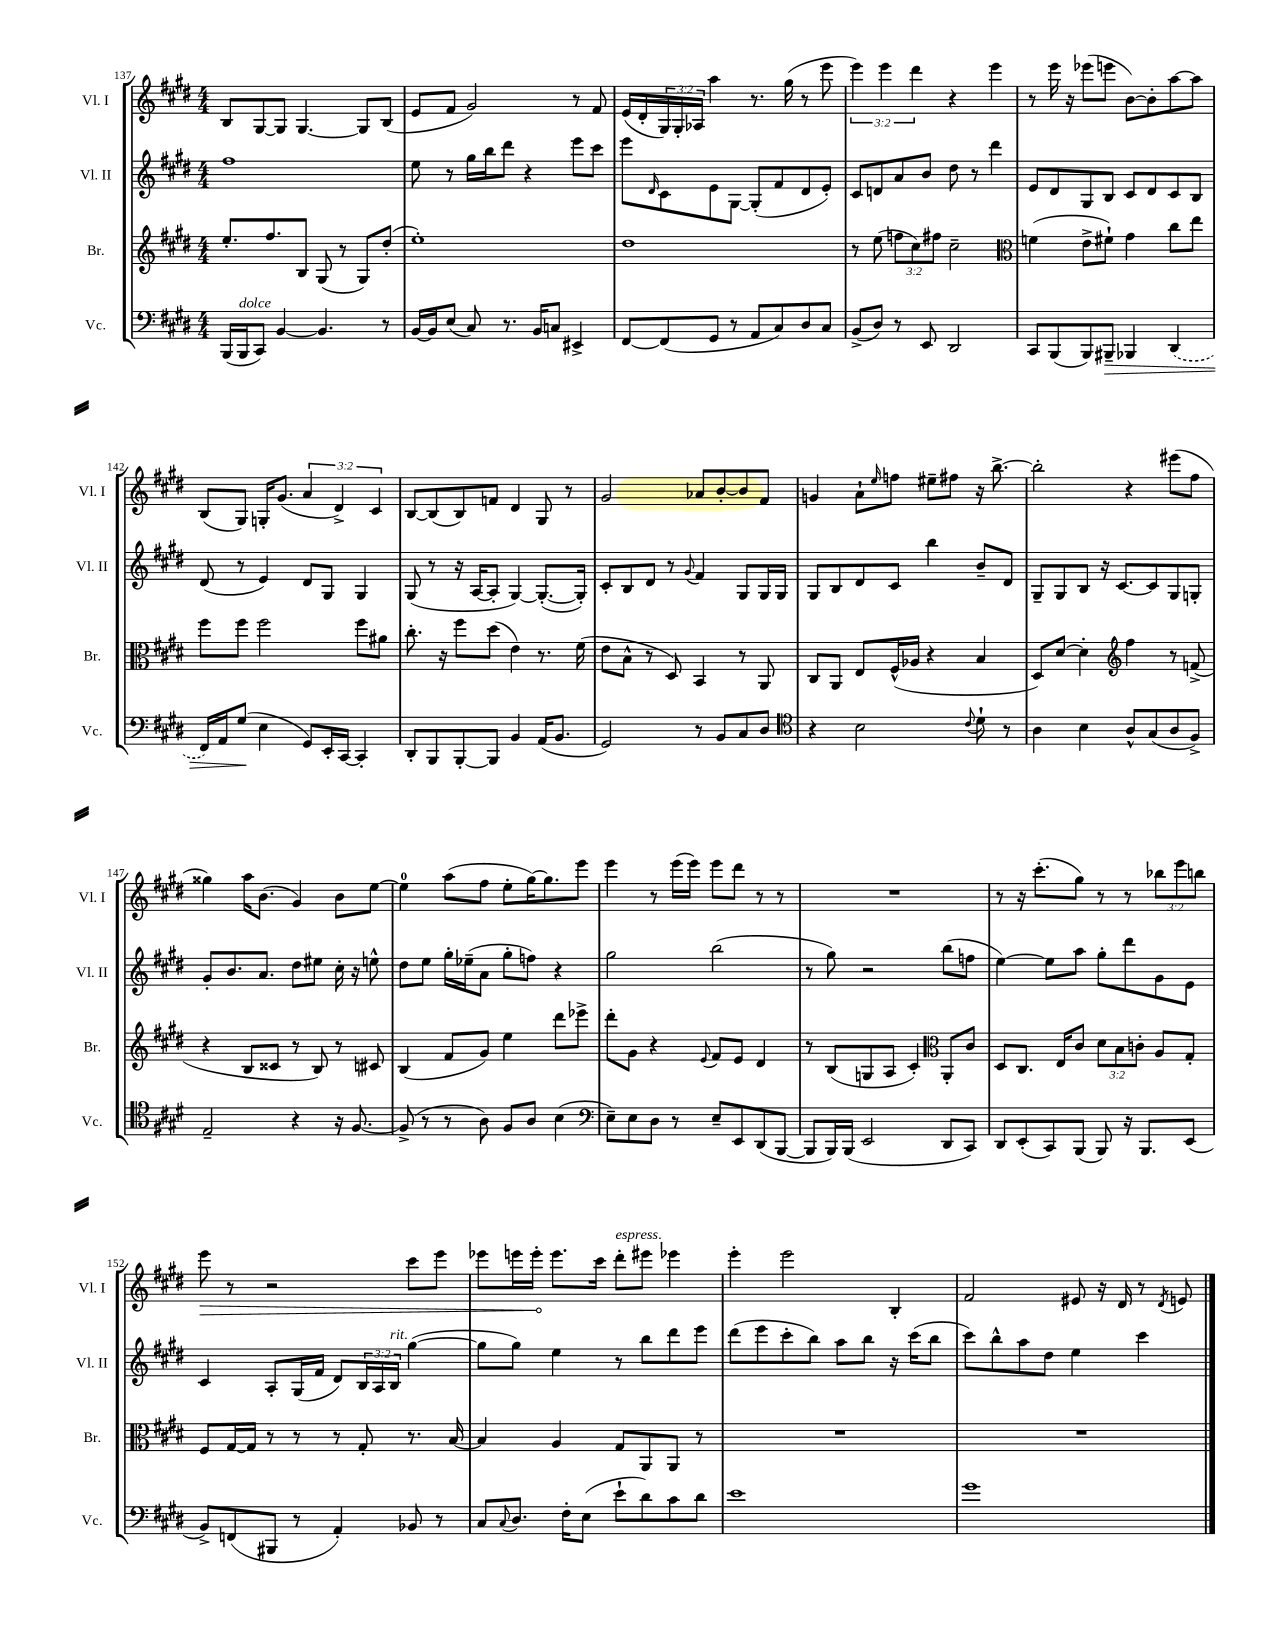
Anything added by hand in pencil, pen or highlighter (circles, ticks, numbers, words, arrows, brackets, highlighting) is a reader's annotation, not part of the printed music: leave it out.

**kern	**kern	**kern	**kern
*staff4	*staff3	*staff2	*staff1
*clefF4	*clefG2	*clefG2	*clefG2
*k[f#c#g#d#]	*k[f#c#g#d#]	*k[f#c#g#d#]	*k[f#c#g#d#]
*M4/4	*M4/4	*M4/4	*M4/4
(16BBB	8.ee'	1ff#	8B
16BBB	.	.	.
8CC#)	.	.	[8G#
.	8.ff#	.	.
[4BB	.	.	8G#]
.	8B	.	[4.G#
4.BB]	(8G#	.	.
.	8r	.	.
.	8G#)	.	8G#]
8r	(8dd#'	.	(8B
=	=	=	=
[16BB	1ee')	8ee	8e
16BB]	.	.	.
(8E	.	8r	8f#
8C#)	.	16gg#	2g#)
.	.	16bb	.
8.r	.	8ddd#	.
.	.	4r	.
16BB	.	.	.
8C	.	.	.
4EE#^	.	8eee	8r
.	.	8ccc#	8f#
=	=	=	=
[8FF#	1dd#	8eee	(16e
.	.	.	16d#'
.	.	16qqd#	.
(8FF#]	.	8c#	24G#)
.	.	.	24G#'
.	.	.	24A-
8GG#	.	8e	4aa
8r	.	[8G#	.
8AA	.	(8G#']	8.r
8C#)	.	8f#	.
.	.	.	(16gg#
8D#	.	8d#	8r
8C#	.	8e')	8eee
=	=	=	=
(8BB^	8r	8c#	6eee)
8D#)	(8ee	8d	.
.	.	.	6eee
8r	12ff	8a	.
.	12cc#)	.	6ddd#
8EE	.	8b	.
.	12ff#	.	.
2DD#	2cc#~	8dd#	4r
.	.	8r	.
.	.	4ddd#	4eee
=	=	=	=
*	*clefC3	*	*
8CC#	(4f	8e	8r
(8BBB	.	8d#	16eee
.	.	.	16r
8BBB)	8e^	8G#	(8eee-
8BBB#~	8f#`)	8B	8eee
4BBB-	4g#	8c#	[8b)
.	.	8d#	8b']
(4DD#	8cc#	8c#	[8aa
.	8ee	8B	8aa]
=	=	=	=
16FF#)	8ff#	(8d#	(8B
16AA	.	.	.
(8G#	8ff#	8r	8G#)
4E	2ff#	4e)	16G'
.	.	.	(8.g#
8GG#)	.	8d#	6a
16EE'	.	8G#	.
.	.	.	6d#^)
[16CC#	.	.	.
4CC#']	8ff#	4G#	.
.	.	.	6c#
.	8a#	.	.
=	=	=	=
8DD#'	8.cc#'	(8G#	[8B
8BBB	.	8r	(8B]
.	16r	.	.
[8BBB'	8ff#	16r	8B)
.	.	[16A	.
8BBB]	(8dd#	8A']	8f
4BB	4e)	[4G#)	4d#
(16AA	8.r	(8.G#'_	8G#
8.BB	.	.	.
.	.	.	8r
.	(16f#	16G#'])	.
=	=	=	=
2GG#)	8e	8c#'	2g#
.	8B^^	8B	.
.	8r	8d#	.
.	8D#)	8r	.
.	.	8qqg#	.
8r	4BB	4f#	8a-
8BB	.	.	[8b'
8C#	8r	8G#	8b]
8D#	8AA	16G#	8f#
.	.	16G#	.
=	=	=	=
*clefC4	*	*	*
4r	8C#	8G#	4g
.	8AA	8B	.
2B	8E	8d#	8a`
.	.	.	16qqee
.	(16F#^^	8c#	8ff
.	16A-	.	.
.	4r	4bb	8ee#~
.	.	.	8ff#
8qqc#	.	.	.
8d#`	4B	8b~	16r
.	.	.	[8.bb^
8r	.	8d#	.
=	=	=	=
4A	8D#)	8G#~	2bb']
.	[8d#	8G#	.
4B	4d#']	8B	.
.	.	16r	.
.	.	[8.c#	.
*	*clefG2	*	*
8A^^	4ff#	.	4r
(8G#	.	8c#]	.
8A	8r	8G#	(8eee#
8F#^)	(8f^	8G'	8ff#
=	=	=	=
2E~	4r	8g#'	4gg##)
.	.	8.b	.
.	8B	.	16aa
.	.	8.a	(8.b
.	8c##	.	.
4r	8r	8dd#	4g#)
.	8B)	8ee#	.
16r	8r	16cc#'	8b
[8.F#	.	16r	.
.	8c#	8ee^^	[8ee
=	=	=	=
(8F#^]	(4B	8dd#	4ee]
8r	.	8ee	.
8r	8f#	16gg#'	(8aa
.	.	(16ee-~	.
8A)	8g#)	8a	8ff#
8F#	4ee	8gg#'	8ee'
8A	.	8ff)	[16gg#)
.	.	.	8.gg#]
(4B	8ddd#	4r	.
.	8eee-^	.	8eee
=	=	=	=
*clefF4	*	*	*
8E~)	8ddd#'	2gg#	4eee
8E	8g#	.	.
8D#	4r	.	8r
8r	.	.	(16eee
.	.	.	16eee)
.	8qqe	.	.
8E~	8f#	(2bb	8eee
8EE	8e	.	8ddd#
(8DD#	4d#	.	8r
[8BBB	.	.	8r
=	=	=	=
8BBB]	8r	8r	1r
16BBB)	(8B	8gg#)	.
(16BBB	.	.	.
2EE	8G	2r	.
.	8A	.	.
.	4c#')	.	.
*	*clefC3	*	*
8DD#	8AA'	(8bb	.
8CC#)	8c#	8ff	.
=	=	=	=
8DD#	8D#	[4ee)	8r
(8EE'	8.C#	.	16r
.	.	.	(8.ccc#'
8CC#)	.	8ee]	.
.	16E	.	.
(8BBB	8c#	8aa	8gg#)
8BBB)	12d#	8gg#'	8r
.	12B	.	.
16r	.	8ddd#	8r
.	12c'	.	.
8.BBB	.	.	.
.	8A	8g#	12bb-
.	.	.	12eee
(8EE	8G#'	8e	.
.	.	.	12bb
=	=	=	=
8BB^)	8F#	4c#	8eee
(8FF	[16G#	.	8r
.	16G#]	.	.
8BBB#	8r	8A'	2r
8r	8r	(16G#	.
.	.	16f#	.
4AA')	8r	8d#)	.
.	8G#'	24B	.
.	.	24A	.
.	.	24B	.
8BB-	8.r	([4gg#	8ccc#
8r	.	.	8eee
.	[16B	.	.
=	=	=	=
8C#	4B]	8gg#]	8eee-
8qqC#	.	.	.
8.D#	.	8gg#)	16eee
.	.	.	16eee'
.	4A	4ee	8.eee
16F#'	.	.	.
(8E	.	.	.
.	.	.	16ccc#
8e`	8G#	8r	8ddd#'
8d#)	8AA	8bb	8eee#
8c#	8AA	8ddd#	4eee-
8d#	8r	8eee	.
=	=	=	=
1e	1r	(8ddd#	4eee'
.	.	8eee	.
.	.	8ccc#'	2eee
.	.	8bb)	.
.	.	8aa	.
.	.	8bb	.
.	.	16r	4B'
.	.	(16ccc#	.
.	.	8bb	.
=	=	=	=
1g#	1r	8ccc#)	2f#
.	.	8bb^^	.
.	.	8aa	.
.	.	8dd#	.
.	.	4ee	8e#
.	.	.	16r
.	.	.	16d#
.	.	4ccc#	8r
.	.	.	8qd#
.	.	.	8e
==	==	==	==
*-	*-	*-	*-
